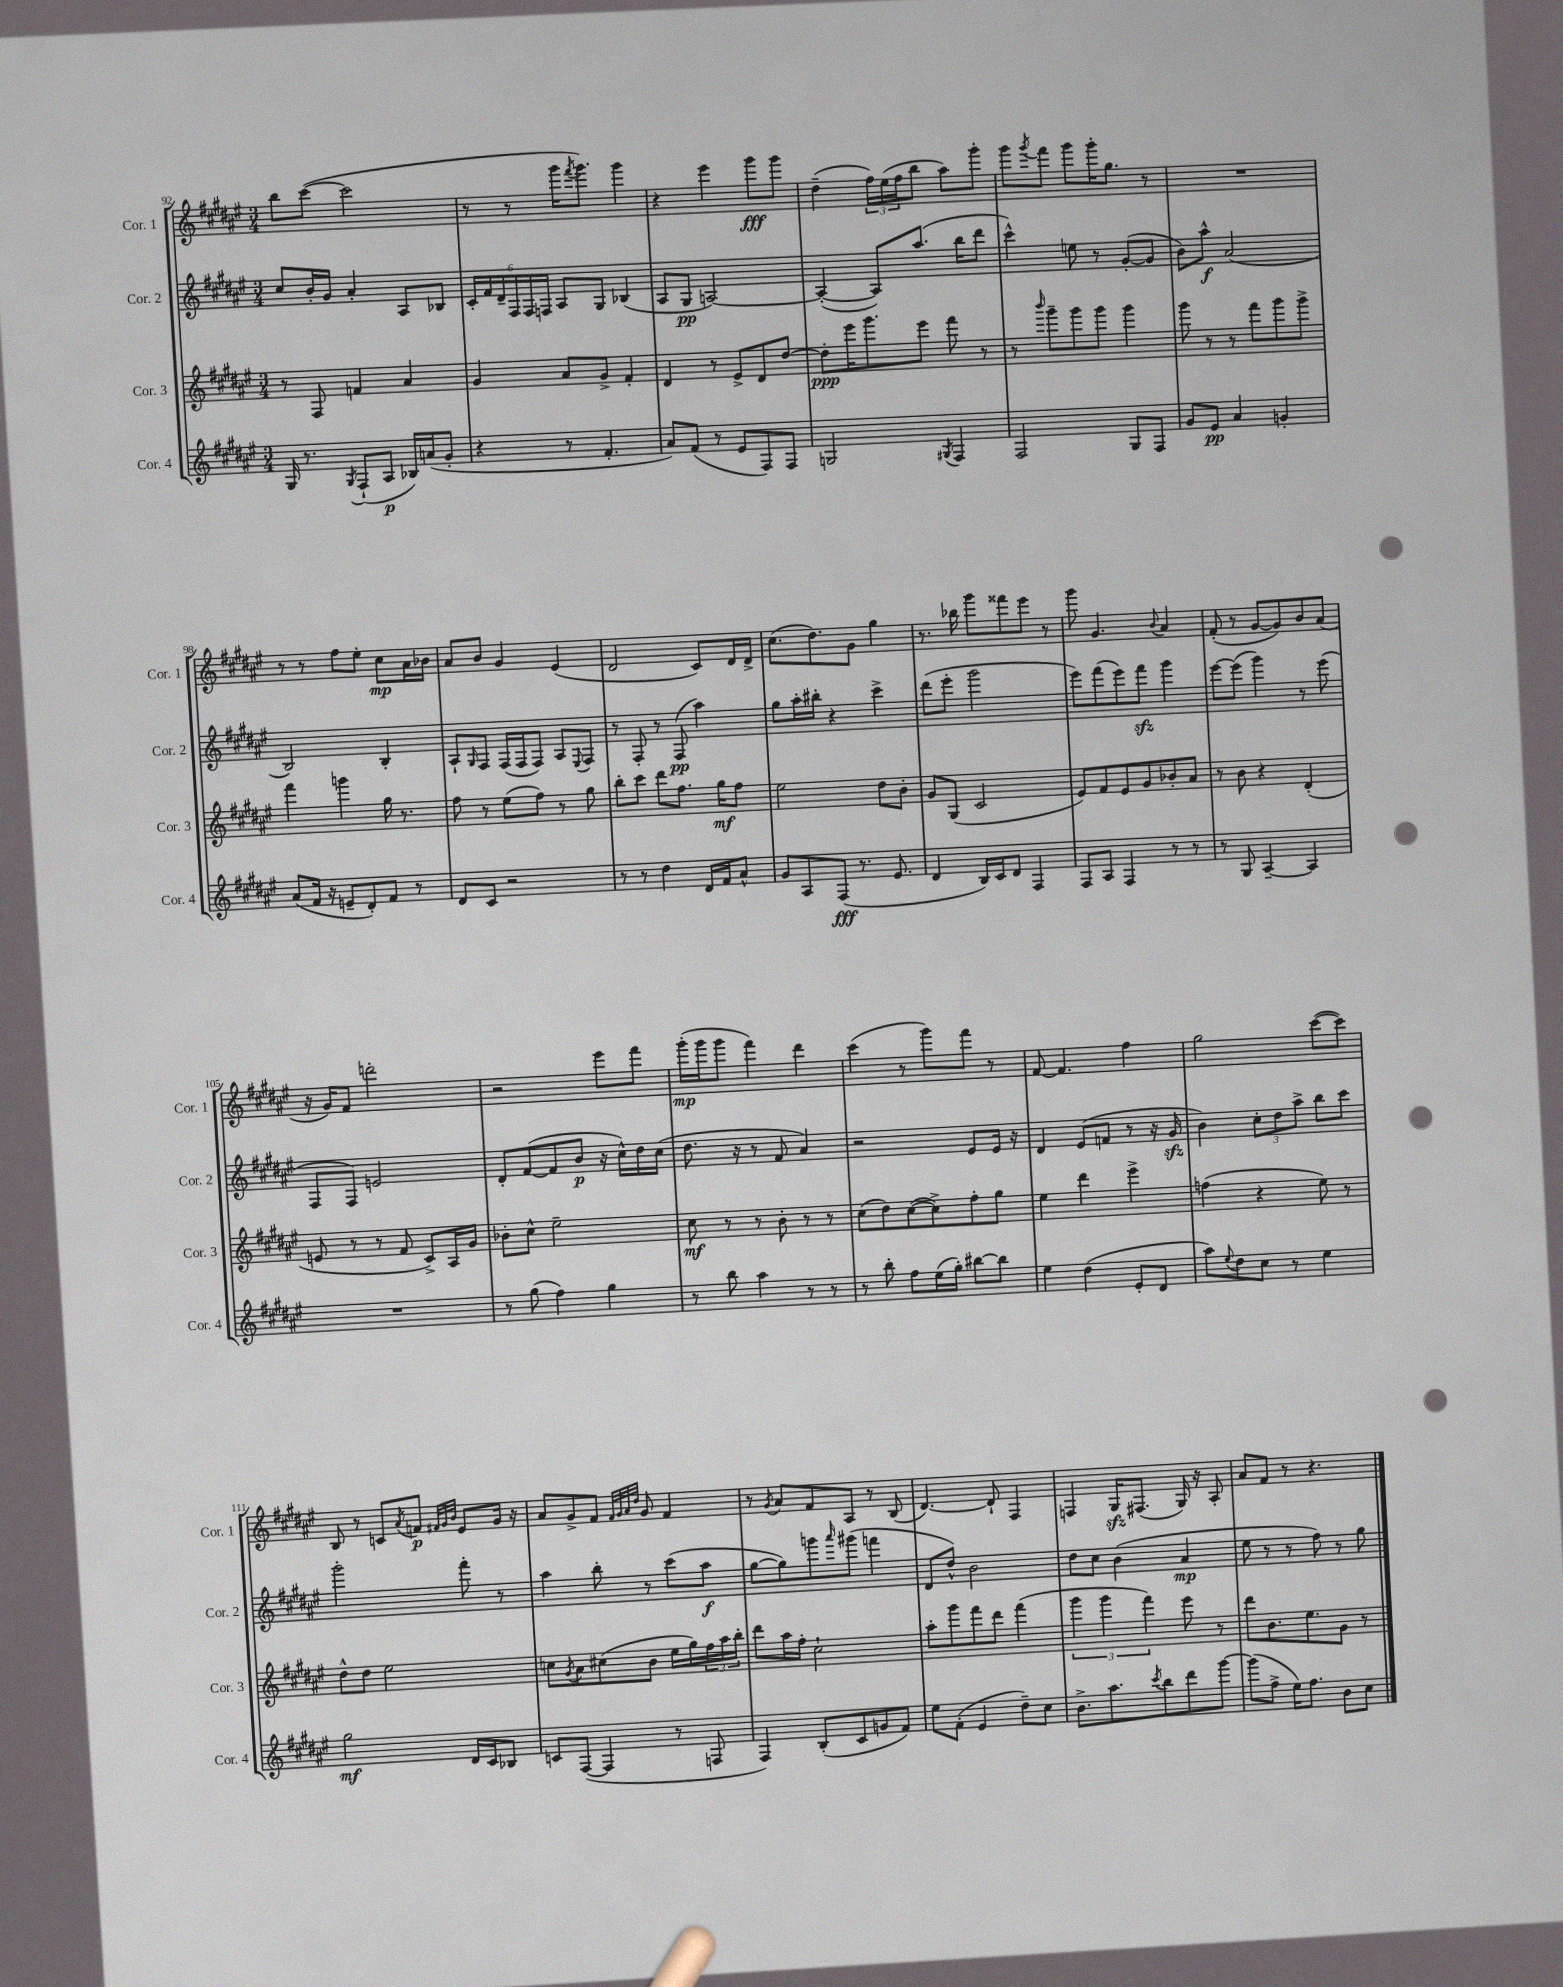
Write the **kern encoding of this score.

**kern	**kern	**kern	**kern
*staff4	*staff3	*staff2	*staff1
*clefG2	*clefG2	*clefG2	*clefG2
*k[f#c#g#d#a#e#]	*k[f#c#g#d#a#e#]	*k[f#c#g#d#a#e#]	*k[f#c#g#d#a#e#]
*M3/4	*M3/4	*M3/4	*M3/4
16G#	8r	8cc#	8bb
8.r	.	.	.
.	8F#	16b'	([8ccc#
.	.	16g#	.
8qG#	.	.	.
(8F#`	4f	4a#'	2ccc#]
8A#	.	.	.
16B-)	4a#	8A#	.
(16a	.	.	.
8g#'	.	8B-	.
=	=	=	=
4r	4g#	24c#'	8r
.	.	24f#	.
.	.	24d#~	.
.	.	24F#	8r
.	.	24F#	.
.	.	24F	.
8r	8a#	8A#	16ggg#
.	.	.	8qfff#
.	.	.	8.ggg#)
4.f#'	8g#^	8G#	.
.	4f#'	(4B-	4ggg#
=	=	=	=
8a#)	4d#	8A#	4r
(8f#	.	8G#	.
8r	8r	[2A)	4eee#
8e#	8e#^	.	.
8F#)	8d#	.	8ggg#
8F#	[8dd#	.	8ggg#
=	=	=	=
2G	8dd#']	(4A'_	(4dd#~
.	16eee#	.	.
.	8.ggg#	.	.
.	.	8A])	24ff#)
.	.	.	(24ee#
.	.	.	24ff#
.	8eee#	(8.aa#	8bb
8qG#	.	.	.
4F#	8fff#	.	8aa#)
.	.	16bb	.
.	8r	8ddd#	8ggg#'
=	=	=	=
2F#	8r	4ccc#^^)	8ggg#
.	16qqbbb	.	8qggg#
.	8ggg#~	.	8fff#
.	8ggg#	8ee	8ggg#
.	8ggg#	8r	16ggg#'
.	.	.	8.gg#
8G#	4ggg#	([8g#'	.
8F#	.	8g#]	8r
=	=	=	=
8g#	8ggg#	8b)	2.r
8e#	8r	8aa#^^	.
4a#	8r	(2a#	.
.	8fff#	.	.
4g'	8ggg#	.	.
.	8ggg#^	.	.
=	=	=	=
(8a#	4fff#	2B)	8r
16f#	.	.	8r
16r	.	.	.
8e~	4ggg	.	8ff#
8d#')	.	.	8ee#'
8f#	16gg#	4B'	8cc#
.	8.r	.	.
8r	.	.	16a#
.	.	.	16b-
=	=	=	=
8d#	8ff#	8A#`	8a#
.	.	16qqG#	.
8c#	8r	8F#	8b
2r	(8ee#	(16F#	4g#
.	.	16F#	.
.	8ff#)	8F#)	.
.	8r	8A#	(4e#
.	.	8qqE#	.
.	8gg#	8F#	.
=	=	=	=
8r	8bb'	8r	2d#
8r	8ccc#	8F#'	.
4dd#	8ddd#	8r	.
.	8.ff#	(8F#	.
16d#	.	4aa#)	8c#)
16f#	16gg#	.	.
8a#^^	8ff#	.	16d#
.	.	.	16d#^
=	=	=	=
8g#	2ee#	8gg#	(8.cc#
8A#	.	16aa#'	.
.	.	16bb#'	8.dd#)
(8F#	.	4r	.
8.r	.	.	8g#
.	8dd#	4ccc#^	4gg#
8.e#	.	.	.
.	8b'	.	.
=	=	=	=
4d#	8g#	(8ddd#	8.r
.	(8G#	8eee#'	.
.	.	.	16bb-
16B)	2c#	2ggg#	8ggg#
16c#	.	.	.
8d#	.	.	8fff##
4F#	.	.	8eee#
.	.	.	8r
=	=	=	=
8F#	8e#)	8eee#)	8ggg#
8A#	8f#	(8fff#	4.g#
4F#	8e#	8eee#)	.
.	8g#	8fff#	.
.	.	.	8qqb
8r	8b-'	4ggg#	4a#
8r	8a#	.	.
=	=	=	=
8r	8r	[8eee#	(8f#'
8G#	8b	(8eee#]	8r
[4A#~	4r	4ggg#)	[8g#
.	.	.	8g#])
4A#]	(4d#'	8r	8b
.	.	(8eee#	(8a#
=	=	=	=
2.r	8e	8F#	16r
.	.	.	16g#)
.	8r	8F#)	8f#
.	8r	2e	2ddd'
.	8f#	.	.
.	8c#^)	.	.
.	16A#	.	.
.	16g#	.	.
=	=	=	=
8r	8b-'	8d#'	2r
(8gg#	8cc#^^	([8f#	.
4ff#)	2ee#~	8f#]	.
.	.	8b	.
4gg#	.	16r	8eee#
.	.	16cc#^^)	.
.	.	16dd#	8fff#
.	.	(16cc#	.
=	=	=	=
8r	8cc#	8.dd#	(16ggg#'
.	.	.	16ggg#
8bb	8r	.	8ggg#
.	.	16r	.
4aa#	8r	8r	4fff#)
.	8b'	8f#	.
8r	8r	4a#)	4ddd#
8r	8r	.	.
=	=	=	=
8r	(8cc#	2r	(4ccc#
8bb'	8dd#)	.	.
8ff#	([8cc#	.	8r
(16ee#	8cc#^])	.	8ggg#)
16gg#')	.	.	.
[8bb#	8ff#'	8e#	8fff#
8bb#]	8gg#	16e#	8r
.	.	16r	.
=	=	=	=
4ee#	4ee#	4d#	[8f#
.	.	.	4.f#]
(4dd#	4ddd#	(8e#	.
.	.	8f	.
8e#'	4eee#^	8r	4ff#
8d#	.	16r	.
.	.	16g#	.
=	=	=	=
8aa#)	(4ff	4b)	2gg#
8qqee#	.	.	.
8dd#	.	.	.
8cc#	4r	12cc#'	.
.	.	12dd#	.
8r	.	.	.
.	.	12aa#^	.
4ee#	8ee#)	8bb	([8ccc#
.	8r	8ccc#	8ccc#])
=	=	=	=
2gg#	8dd#^^	2ggg#'	8B
.	8dd#	.	8r
.	2ee#	.	8c
.	.	.	8qa#
.	.	.	8f
.	.	.	32qqf#
.	.	.	32qqg#
.	.	.	32qqb
16d#	.	8fff#'	8e#
16c#	.	.	.
8B-	.	8r	16g#
.	.	.	16r
=	=	=	=
8c	8cc	4aa#	8a#
.	8qg#	.	.
([8F#	8a#	.	8g#^
4F#]	(8cc#	8bb'	8f#
.	.	.	32qqf#
.	.	.	32qqg#
.	.	.	32qqa#
.	.	.	32qqdd#
.	8b	8r	8g#
8r	16ee#	(8ccc#	4f#
.	16gg#)	.	.
8F	24ff#	8aa#	.
.	24aa#	.	.
.	24bb'	.	.
=	=	=	=
4F#)	8ddd#	[8gg#	8r
.	.	.	8qg#
.	16aa#	8gg#])	8a#
.	16ff#'	.	.
(8B'	2cc#`	8ggg	8f#
.	.	16qqaaa#	.
8c#	.	(8ggg#	8A#
8g	.	4fff	8r
8f#)	.	.	(8B
=	=	=	=
8ee#	8aa#'	8d#	[4.d#)
(8f#'	8ggg#	8dd#^^)	.
4e#	8fff#	2b	.
.	8ddd#	.	8d#`]
8dd#~)	(4fff#	.	4F#
8cc#	.	.	.
=	=	=	=
8.b^	6ggg#	8dd#	4F
.	.	8cc#	.
.	6ggg#	.	.
8.aa#	.	.	.
.	.	(4b	16G#
.	.	.	(8.F#
.	6fff#)	.	.
8qccc#	.	.	.
8bb	.	.	.
8ddd#	8eee#	4a#	16G#)
.	.	.	16r
[8ggg#	8r	.	8A#'
=	=	=	=
(8ggg#]	8ddd#	8ee#	8a#
8ff#^	8.b	8r	8f#
16ee#)	.	8r	8r
8.ff#	8.ee#	.	.
.	.	8ff#)	4.r
8b	8g#	8r	.
8cc#	8r	8gg#	.
==	==	==	==
*-	*-	*-	*-
